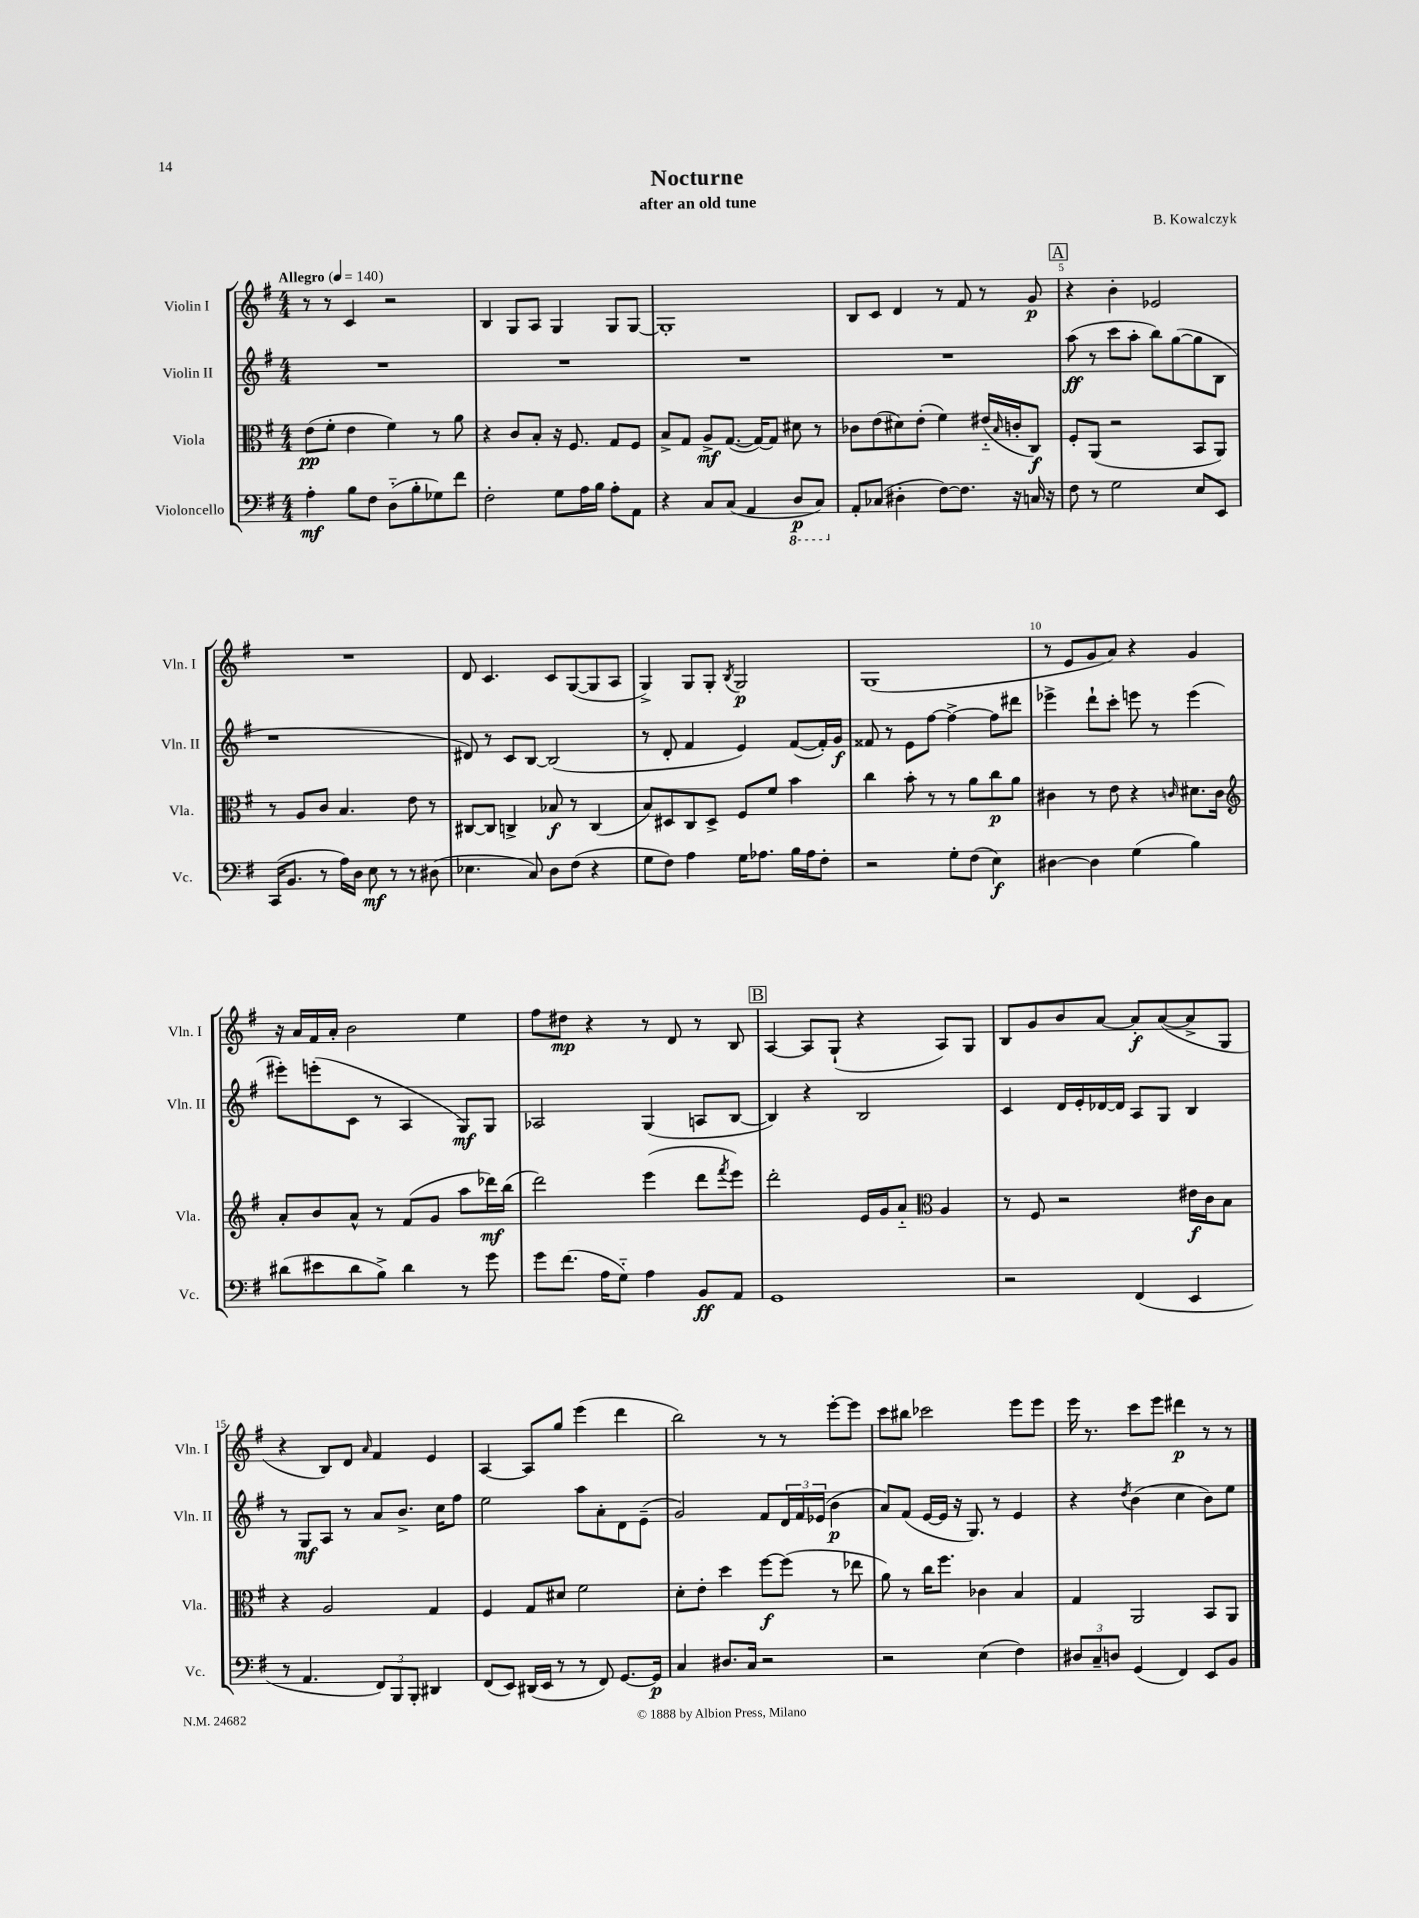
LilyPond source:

\header { title = "Nocturne" composer = "B. Kowalczyk" subtitle = "after an old tune" }
<<
\new StaffGroup <<
\new Staff = "s0" \with { instrumentName = "Violin I" shortInstrumentName = "Vln. I" } {
    \clef treble \key g \major \numericTimeSignature \time 4/4 \tempo "Allegro" 4 = 140
    r8 r8 c'4 r2 |
    b4 g8 a8 g4 g8 g8~ |
    g1-. |
    b8 c'8 d'4 r8 fis'8 r8 g'8\p |
    \mark \markup { \box "A" } r4 b'4-. ees'2 |
    R1 |
    d'8 c'4. c'8 g8~( g8 a8 |
    g4->) g8 g8-. \acciaccatura { b8 } g2\p |
    g1( |
    r8 e'8 g'8 a'8) r4 g'4 |
    r16 a'16 fis'16 a'16-. b'2 e''4 |
    fis''8 dis''8\mp r4 r8 d'8 r8 b8 |
    \mark \markup { \box "B" } a4~ a8 g8-!( r4 a8) g8 |
    b8 g'8 b'8 a'8~ a'8-.\f a'8~( a'8-> g8 |
    r4 b8) d'8 \grace { a'16 } fis'4 e'4 |
    a4~ a8 g''8 e'''4( d'''4 |
    b''2) r8 r8 e'''8~-. e'''8 |
    c'''8 bis''8 ces'''2 e'''8 e'''8 |
    e'''16 r8. c'''8 e'''8 dis'''4\p r8 r8 \bar "|." |
}
\new Staff = "s1" \with { instrumentName = "Violin II" shortInstrumentName = "Vln. II" } {
    \clef treble \key g \major \numericTimeSignature \time 4/4
    R1 |
    R1 |
    R1 |
    R1 |
    \mark \markup { \box "A" } a''8\ff( r8 c'''8 a''8-. b''8) g''8~( g''8 b8 |
    r1 |
    dis'8) r8 c'8 b8~ b2( |
    r8 d'8-. fis'4 e'4) fis'8~( fis'16-.) g'16\f |
    fisis'8 r8 e'8 fis''8~ fis''4~-> fis''8 dis'''8 |
    ees'''4-> d'''8-! c'''8-. e'''8 r8 e'''4( |
    eis'''8-.) e'''8-.( c'8 r8 a4 g8\mf) g8 |
    aes2 g4( a8 b8~ |
    \mark \markup { \box "B" } b4) r4 b2 |
    c'4 d'16 e'16-. des'16~ des'16 a8 g8 b4 |
    r8 g8\mf a8 r8 a'8 b'8.-> c''16 fis''8 |
    e''2 a''8 a'8-. d'8 e'8--( |
    g'2) fis'8 \tuplet 3/2 { d'16 fis'16 ees'16( } b'4\p |
    a'8) fis'8( e'16~ e'16 r16 g8.) r8 e'4 |
    r4 \acciaccatura { d''8 } b'4( c''4 b'8) e''8 \bar "|." |
}
\new Staff = "s2" \with { instrumentName = "Viola" shortInstrumentName = "Vla." } {
    \clef alto \key g \major \numericTimeSignature \time 4/4
    e'8\pp( fis'8-. e'4 fis'4) r8 a'8 |
    r4 c'8 b8-. r16 fis8. g8 fis8 |
    b8-> g8 a8->\mf g8.~( g16~) g8 dis'8 r8 |
    ces'8 e'8( dis'8) e'8-.( fis'4) eis'16-_( \grace { b16 } c'16-. c8\f) |
    \mark \markup { \box "A" } fis8-. a,8( r2 b,8 a,8) |
    r8 a8 c'8 b4. e'8 r8 |
    cis8~ cis8 c4-> bes8\f r8 c4( |
    b8) dis8 c8 dis8-> fis8 fis'8 b'4 |
    c''4 b'8-. r8 r8 a'8 c''8\p a'8 |
    cis'4 r8 e'8 r4 \grace { c'16 } dis'8. c'16 |
    \clef treble a'8-. b'8 a'8-^ r8 fis'8( g'8 a''8 des'''16\mf) b''16( |
    d'''2) e'''4( d'''8 \acciaccatura { fis'''8 } e'''8) |
    \mark \markup { \box "B" } d'''2-. e'16 g'16 a'8-_ \clef alto a4 |
    r8 fis8 r2 eis'16\f c'16 b8 |
    r4 a2 g4 |
    fis4 g8 dis'8 fis'2 |
    d'8-. e'8-. d''4 fis''8~\f fis''8( r8 ees''8 |
    a'8) r8 c''16 fis''8. ces'4 b4 |
    g4 a,2 b,8 a,8 \bar "|." |
}
\new Staff = "s3" \with { instrumentName = "Violoncello" shortInstrumentName = "Vc." } {
    \clef bass \key g \major \numericTimeSignature \time 4/4
    a4-.\mf b8 fis8 d8-_( b8-. ges8) fis'8 |
    fis2-. g8 a16 b16 a8-. a,8 |
    r4 c8 c8( a,4 \ottava #-1 d,8\p c,8) \ottava #0 |
    a,8-. ces8( dis4-. fis8~) fis8. r16 c16 r16 |
    \mark \markup { \box "A" } fis8 r8 g2 e8 e,8 |
    c,16( b,8. r8 a16) d16 e8\mf r8 r8 dis8( |
    ees4. c8) d8 fis8( r4 |
    g8 fis8) a4 g16 aes8. b16 aes16 fis8-. |
    r2 g8-. fis8( e4\f) |
    dis4~ dis4 g4( b4) |
    dis'8( eis'8 dis'8 b8->) dis'4 r8 g'8 |
    g'8 fis'8.( a16 g8-_) a4 b,8\ff a,8 |
    \mark \markup { \box "B" } g,1 |
    r2 fis,4( e,4 |
    r8 a,4. \tuplet 3/2 { fis,8) b,,8 b,,8-. } dis,4 |
    fis,8( e,8) dis,16( e,16 r8 r8 fis,8) g,8.~ g,16\p |
    c4 dis8. c16 r2 |
    r2 e4( fis4) |
    \tuplet 3/2 { dis8 c8-- d8 } g,4( fis,4) e,8 b,8 \bar "|." |
}
>>
>>
\layout { \context { \Score \override BarNumber.break-visibility = ##(#f #t #t) barNumberVisibility = #(every-nth-bar-number-visible 5) } }
